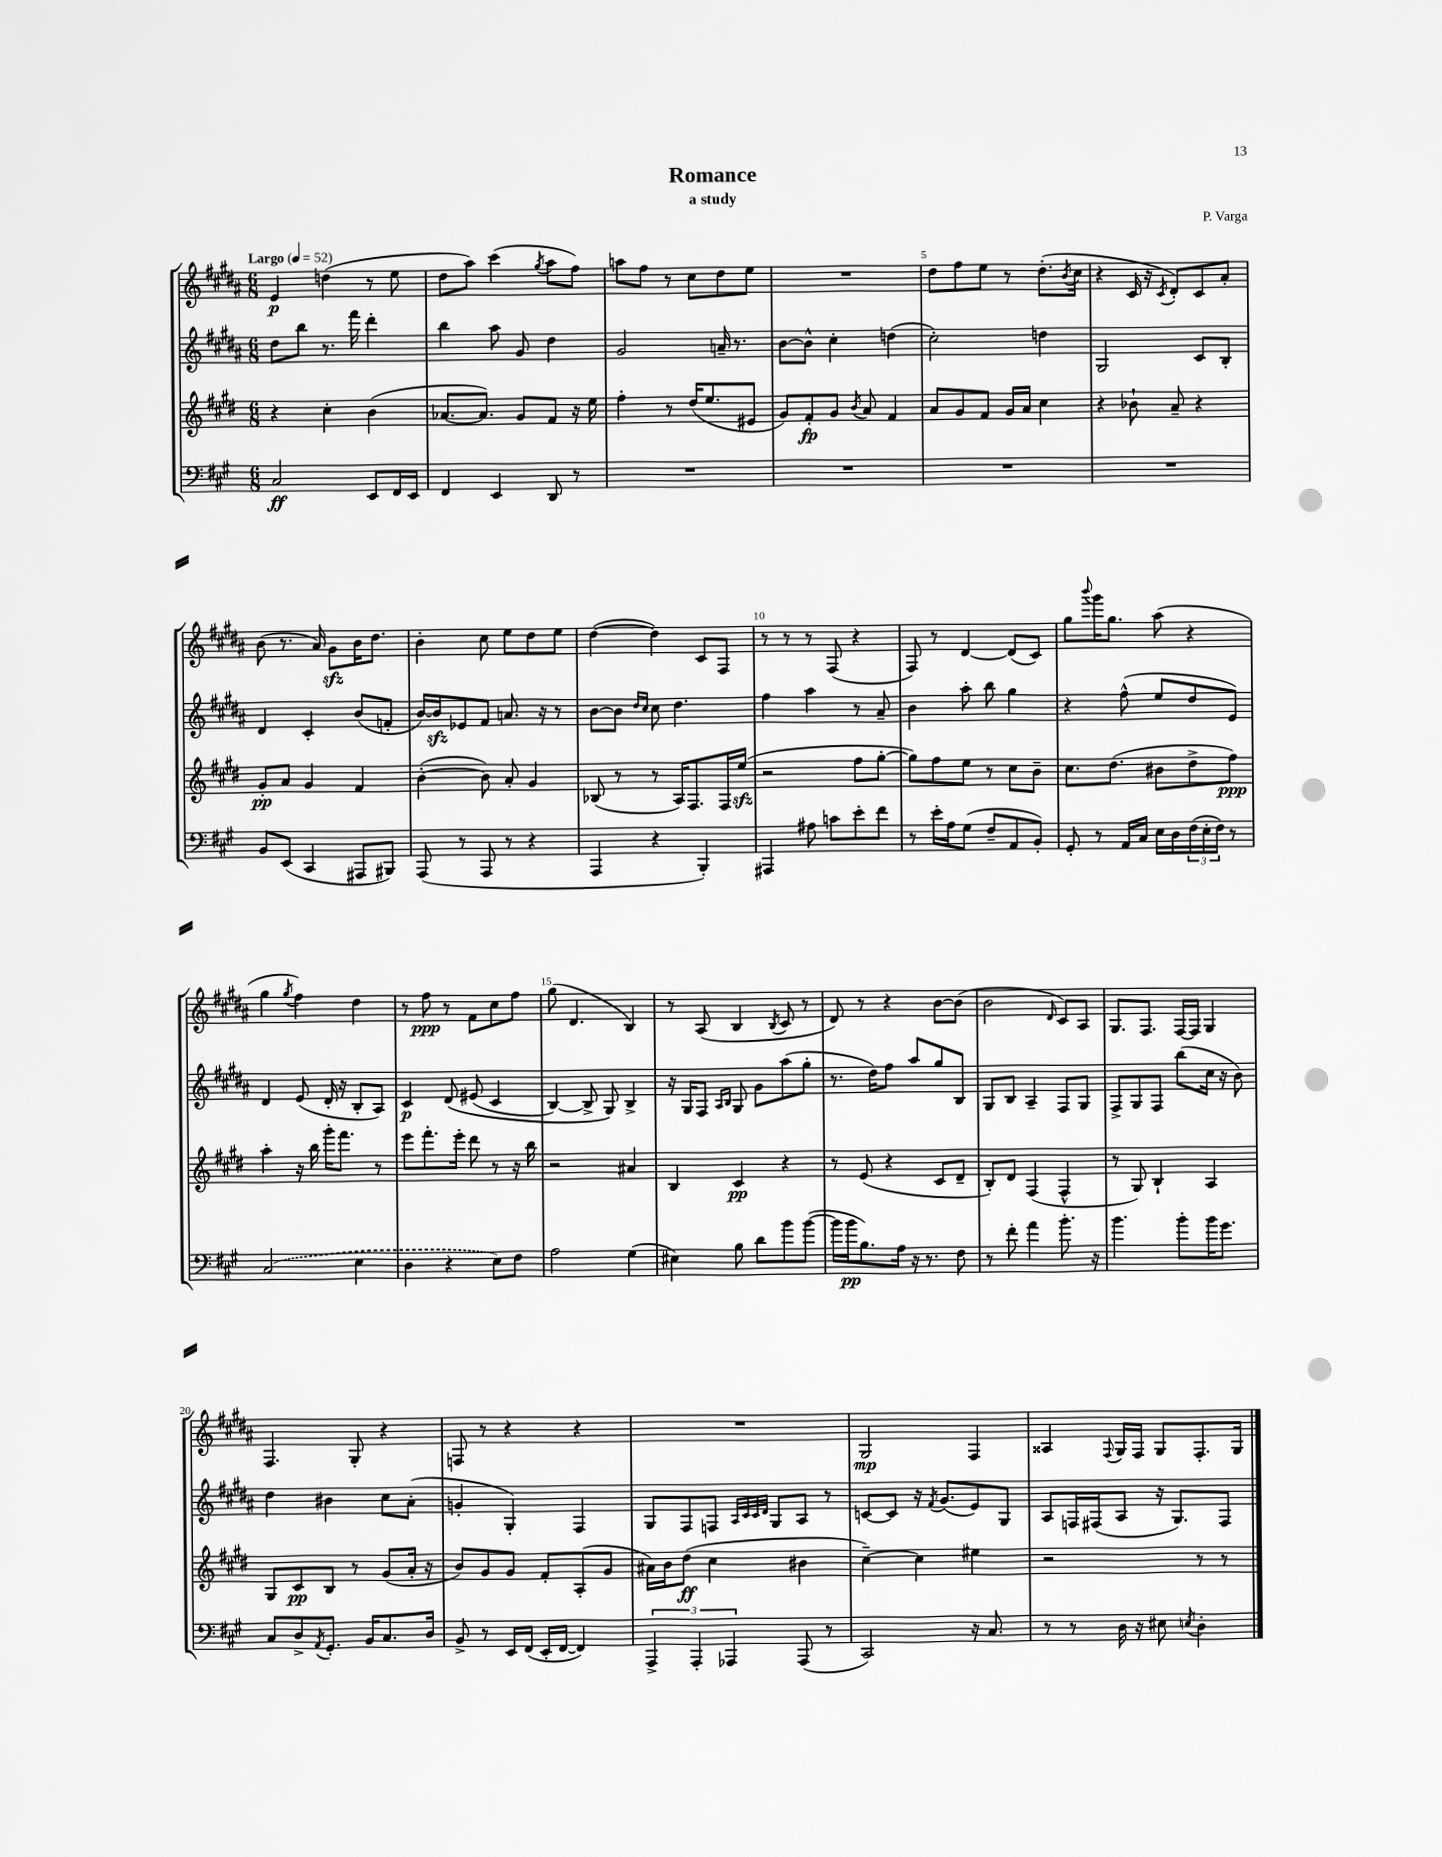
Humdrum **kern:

**kern	**dynam	**kern	**dynam	**kern	**dynam	**kern	**dynam
*part4	*part4	*part3	*part3	*part2	*part2	*part1	*part1
*staff4	*staff4	*staff3	*staff3	*staff2	*staff2	*staff1	*staff1
*clefF4	*	*clefG2	*	*clefG2	*	*clefG2	*
*k[f#c#g#]	*	*k[f#c#g#d#]	*	*k[f#c#g#d#a#]	*	*k[f#c#g#d#a#]	*
*M6/8	*	*M6/8	*	*M6/8	*	*M6/8	*
*MM52	*	*MM52	*	*MM52	*	*MM52	*
=1	=1	=1	=1	=1	=1	=1	=1
!	!	!	!	!	!	!LO:TX:a:B:t=Largo	!
2C#/	ff	4r	.	8dd#\L	.	4e/	p
.	.	.	.	8bb\J	.	.	.
.	.	4cc#'\	.	8.r	.	(4ddn\	.
.	.	.	.	16fff#\	.	.	.
8EE/L	.	(4b\	.	4ddd#'\	.	8r	.
16FF#/L	.	.	.	.	.	8ee\	.
16EE/JJ	.	.	.	.	.	.	.
=2	=2	=2	=2	=2	=2	=2	=2
4FF#/	.	[8.a-X/L	.	4bb\	.	8dd#\L	.
.	.	.	.	.	.	8aa#\J)	.
.	.	8.a-/J])	.	.	.	.	.
4EE/	.	.	.	8aa#\	.	(4ccc#\	.
.	.	8g#/L	.	8g#/	.	.	.
.	.	.	.	.	.	8qgg#/	.
8DD/	.	8f#/J	.	4dd#\	.	8aa#\L	.
8r	.	16r	.	.	.	8ff#\J)	.
.	.	16ee\	.	.	.	.	.
=3	=3	=3	=3	=3	=3	=3	=3
2.r	.	4ff#'\	.	2g#/	.	8aan\L	.
.	.	.	.	.	.	8ff#\J	.
.	.	8r	.	.	.	8r	.
.	.	(16dd#/KL	.	.	.	8cc#\L	.
.	.	8.ee/	.	.	.	.	.
.	.	.	.	16an~/	.	8dd#\	.
.	.	.	.	8.r	.	.	.
.	.	8e#X/J	.	.	.	8ee\J	.
=4	=4	=4	=4	=4	=4	=4	=4
2.r	.	8g#/L)	.	[8b\L	.	2.r	.
.	.	8f#'/	fp	8b^^\J]	.	.	.
.	.	8g#/J	.	4cc#'\	.	.	.
.	.	8qb/	.	.	.	.	.
.	.	8a/	.	.	.	.	.
.	.	4f#/	.	(4ddn\	.	.	.
=5	=5	=5	=5	=5	=5	=5	=5
2.r	.	8a/L	.	2cc#'\)	.	8dd#\L	.
.	.	8g#/	.	.	.	8ff#\	.
.	.	8f#/J	.	.	.	8ee\J	.
.	.	16g#/LL	.	.	.	8r	.
.	.	16a/JJ	.	.	.	.	.
.	.	4cc#\	.	4ddn\	.	(8.dd#'\L	.
.	.	.	.	.	.	8qb/	.
.	.	.	.	.	.	16cc#\Jk	.
=6	=6	=6	=6	=6	=6	=6	=6
2.r	.	4r	.	2G#/	.	4r	.
.	.	8b-X`\	.	.	.	16c#/	.
.	.	.	.	.	.	16r	.
.	.	.	.	.	.	8qc#/	.
.	.	8a~/	.	.	.	8d#'/L)	.
.	.	4r	.	8c#/L	.	8c#/	.
.	.	.	.	8B'/J	.	8a#'/J	.
!!LO:LB:g=z
=7	=7	=7	=7	=7	=7	=7	=7
8BB/L	.	8g#'/L	pp	4d#/	.	(8b\	.
(8EE/J	.	8a/J	.	.	.	8.r	.
4CC#/	.	4g#/	.	4c#'/	.	.	.
.	.	.	.	.	.	16a#/)	.
.	.	.	.	.	.	8g#zz\L	.
8AAA#X/L	.	4f#/	.	(8b/L	.	16b\K	.
.	.	.	.	.	.	8.dd#\J	.
8BBB#X/J)	.	.	.	8fn'/J	.	.	.
=8	=8	=8	=8	=8	=8	=8	=8
(8AAA/	.	([4b'\	.	[16b/LL)	.	4b'\	.
.	.	.	.	16bzz/J]	.	.	.
8r	.	.	.	8e-X/	.	.	.
8AAA/	.	8b\])	.	8f#/J	.	8cc#\	.
8r	.	8a'/	.	8.an/	.	8ee\L	.
4r	.	4g#/	.	.	.	8dd#\	.
.	.	.	.	16r	.	.	.
.	.	.	.	8r	.	8ee\J	.
=9	=9	=9	=9	=9	=9	=9	=9
4AAA/	.	(8B-X/	.	[8b\L	.	([4dd#\	.
.	.	8r	.	8b\J]	.	.	.
.	.	.	.	16qqdd#/LL	.	.	.
.	.	.	.	16qqcc#/JJ	.	.	.
4r	.	8r	.	8cc#\	.	4dd#\])	.
.	.	16A/KL)	.	4.dd#\	.	.	.
.	.	8.F#/	.	.	.	.	.
4BBB'/)	.	.	.	.	.	8c#/L	.
.	.	16F#/L	.	.	.	8F#/J	.
.	.	(16eezz/JJ	.	.	.	.	.
=10	=10	=10	=10	=10	=10	=10	=10
4AAA#X/	.	2r	.	4ff#\	.	8r	.
.	.	.	.	.	.	8r	.
8A#X\	.	.	.	4aa#\	.	8r	.
8cn\L	.	.	.	.	.	(8F#/	.
8e'\	.	8ff#\L	.	8r	.	4r	.
8f#\J	.	[8gg#'\J	.	8a#~/	.	.	.
=11	=11	=11	=11	=11	=11	=11	=11
8r	.	8gg#\L])	.	4b\	.	8F#/)	.
16e'\LL	.	8ff#\	.	.	.	8r	.
16A\J	.	.	.	.	.	.	.
(8G#\J	.	8ee\J	.	8aa#'\	.	[4d#/	.
8F#~/L	.	8r	.	8bb\	.	.	.
8AA/	.	8cc#\L	.	4gg#\	.	(8d#/L]	.
8BB'/J)	.	8b~\J	.	.	.	8c#/J)	.
=12	=12	=12	=12	=12	=12	=12	=12
8GG#'/	.	8.cc#\L	.	4r	.	8gg#\L	.
.	.	.	.	.	.	8qqbbb/	.
8r	.	.	.	.	.	16ggg#\K	.
.	.	(8.dd#\J	.	.	.	8.gg#\J	.
16AA/LL	.	.	.	(8ff#^^\	.	.	.
16C#/JJ	.	.	.	.	.	.	.
16E\LL	.	8b#X\L	.	8ee/L	.	(8aa#\	.
16D\	.	.	.	.	.	.	.
(24F#\	.	8dd#^\	.	8dd#/	.	4r	.
24E'\	.	.	.	.	.	.	.
24F#\JJ)	.	.	.	.	.	.	.
8r	.	8ff#\J)	ppp	8e/J)	.	.	.
!!LO:LB:g=z
=13	=13	=13	=13	=13	=13	=13	=13
(2C#/	.	4aa'\	.	4d#/	.	4gg#\	.
.	.	.	.	.	.	8qgg#/	.
.	.	16r	.	(8e/	.	4ff#\)	.
.	.	16bb\	.	.	.	.	.
.	.	16ggg#'\KL	.	16d#'/	.	.	.
.	.	8.fff#\J	.	16r	.	.	.
4E\	.	.	.	8B'/L	.	4dd#\	.
.	.	8r	.	8A#/J)	.	.	.
=14	=14	=14	=14	=14	=14	=14	=14
4D\	.	8eee\L	.	4c#/	p	8r	.
.	.	8.fff#'\	.	.	.	8ff#\	ppp
4r	.	.	.	(8d#/	.	8r	.
.	.	16eee'\Jk	.	.	.	.	.
.	.	8ddd#\	.	(8e#X/	.	8f#\L	.
8E\L)	.	8r	.	4c#/	.	8cc#\	.
8F#\J	.	16r	.	.	.	8ff#\J	.
.	.	16bb\	.	.	.	.	.
=15	=15	=15	=15	=15	=15	=15	=15
2A\	.	2r	.	[4B/)	.	(8gg#\	.
.	.	.	.	.	.	4.d#/	.
.	.	.	.	8B^/]	.	.	.
.	.	.	.	8G#/)	.	.	.
(4G#\	.	4a#X/	.	4B^/	.	4B/)	.
=16	=16	=16	=16	=16	=16	=16	=16
4E#X\)	.	4B/	.	16r	.	8r	.
.	.	.	.	16G#/KL	.	.	.
.	.	.	.	8F#/J	.	(8A#/	.
.	.	.	.	16qqA#/LL	.	.	.
.	.	.	.	16qqB/JJ	.	.	.
8B\	.	4c#/	pp	8G#/	.	4B/	.
8d\L	.	.	.	8g#\L	.	.	.
.	.	.	.	.	.	8qB/	.
8b\	.	4r	.	(8aa#\	.	8c#/	.
([8b\J	.	.	.	8gg#'\J	.	8r	.
=17	=17	=17	=17	=17	=17	=17	=17
16b\LL]	.	8r	.	8.r	.	8d#/)	.
16b\J	pp	.	.	.	.	.	.
8.B\)	.	(8e/	.	.	.	8r	.
.	.	.	.	16dd#\KL)	.	.	.
.	.	4r	.	8ff#\J	.	4r	.
16A\Jk	.	.	.	.	.	.	.
16r	.	.	.	8aa#/L	.	.	.
8.r	.	.	.	.	.	.	.
.	.	8c#/L	.	8gg#/	.	[8b\L	.
8F#\	.	8d#~/J	.	8B/J	.	(8b\J]	.
=18	=18	=18	=18	=18	=18	=18	=18
8r	.	8B'/L)	.	8G#/L	.	2b\	.
8f#'\	.	8d#/J	.	8B/J	.	.	.
4a\	.	(4F#/	.	4A#~/	.	.	.
.	.	.	.	.	.	16qqd#/	.
8.b'\	.	4F#^^/	.	8F#/L	.	8c#/L)	.
.	.	.	.	8G#/J	.	8A#/J	.
16r	.	.	.	.	.	.	.
=19	=19	=19	=19	=19	=19	=19	=19
4.b\	.	8r	.	8F#^/L	.	8.G#/L	.
.	.	8G#/)	.	8G#/	.	.	.
.	.	.	.	.	.	8.F#/J	.
.	.	4B`/	.	8F#/J	.	.	.
8b'\L	.	.	.	(8bb\L	.	[16F#/LL	.
.	.	.	.	.	.	16F#/JJ]	.
16b\K	.	4A/	.	16cc#\Jk	.	4G#/	.
8.g#\J	.	.	.	16r	.	.	.
.	.	.	.	8b\)	.	.	.
!!LO:LB:g=z
=20	=20	=20	=20	=20	=20	=20	=20
8C#/L	.	8G#/L	.	4dd#\	.	4.F#/	.
8D^/	.	8c#/	pp	.	.	.	.
8qAA/	.	.	.	.	.	.	.
8.GG#'/J	.	8B/J	.	4b#X\	.	.	.
.	.	8r	.	.	.	8G#'/	.
16BB/KL	.	.	.	.	.	.	.
8.C#/	.	(8g#/L	.	8cc#\L	.	4r	.
.	.	16a'/Jk	.	(8a#'\J	.	.	.
16D/Jk	.	16r	.	.	.	.	.
=21	=21	=21	=21	=21	=21	=21	=21
8BB^/	.	8b/L)	.	4gn'/	.	8Fn/	.
8r	.	8g#/	.	.	.	8r	.
16EE/LL	.	8g#/J	.	4G#'/)	.	4r	.
(16FF#/JJ	.	.	.	.	.	.	.
16EE'/LL	.	8f#'/L	.	.	.	.	.
[16FF#/JJ	.	.	.	.	.	.	.
4FF#/])	.	(8A'/	.	4F#/	.	4r	.
.	.	8g#/J	.	.	.	.	.
=22	=22	=22	=22	=22	=22	=22	=22
6AAA^/	.	16a#X\LL)	.	8G#/L	.	2.r	.
.	.	16b\J	.	.	.	.	.
.	.	(8dd#\J	ff	8F#/	.	.	.
6AAA'/	.	.	.	.	.	.	.
.	.	4cc#\	.	8Fn/J	.	.	.
6AAA-X/	.	.	.	.	.	.	.
.	.	.	.	32qqA#/LLL	.	.	.
.	.	.	.	32qqc#/	.	.	.
.	.	.	.	32qqc#/	.	.	.
.	.	.	.	32qqd#/JJJ	.	.	.
.	.	.	.	8G#/L	.	.	.
(8AAA-/	.	4b#X\	.	8A#/J	.	.	.
8r	.	.	.	8r	.	.	.
=23	=23	=23	=23	=23	=23	=23	=23
2CC#/)	.	[4cc#~\)	.	[8cn/L	.	2G#/	mp
.	.	.	.	8c/J]	.	.	.
.	.	4cc#\]	.	16r	.	.	.
.	.	.	.	8qf#/	.	.	.
.	.	.	.	(8.g#/L	.	.	.
16r	.	4ee#X\	.	8e/)	.	4F#/	.
8.C#/	.	.	.	.	.	.	.
.	.	.	.	8G#/J	.	.	.
=24	=24	=24	=24	=24	=24	=24	=24
8r	.	2r	.	8A#/L	.	4A##X/	.
8r	.	.	.	16Fn/L	.	.	.
.	.	.	.	(16F#X/J	.	.	.
.	.	.	.	.	.	8qqF#/	.
16D\	.	.	.	8A#/J	.	16G#/LL	.
16r	.	.	.	.	.	16F#/JJ	.
8E#X\	.	.	.	16r	.	8G#/L	.
.	.	.	.	8.G#/L)	.	.	.
8qEn/	.	.	.	.	.	.	.
4D'\	.	8r	.	.	.	8.F#'/	.
.	.	8r	.	8F#/J	.	.	.
.	.	.	.	.	.	16G#/Jk	.
==	==	==	==	==	==	==	==
*-	*-	*-	*-	*-	*-	*-	*-
